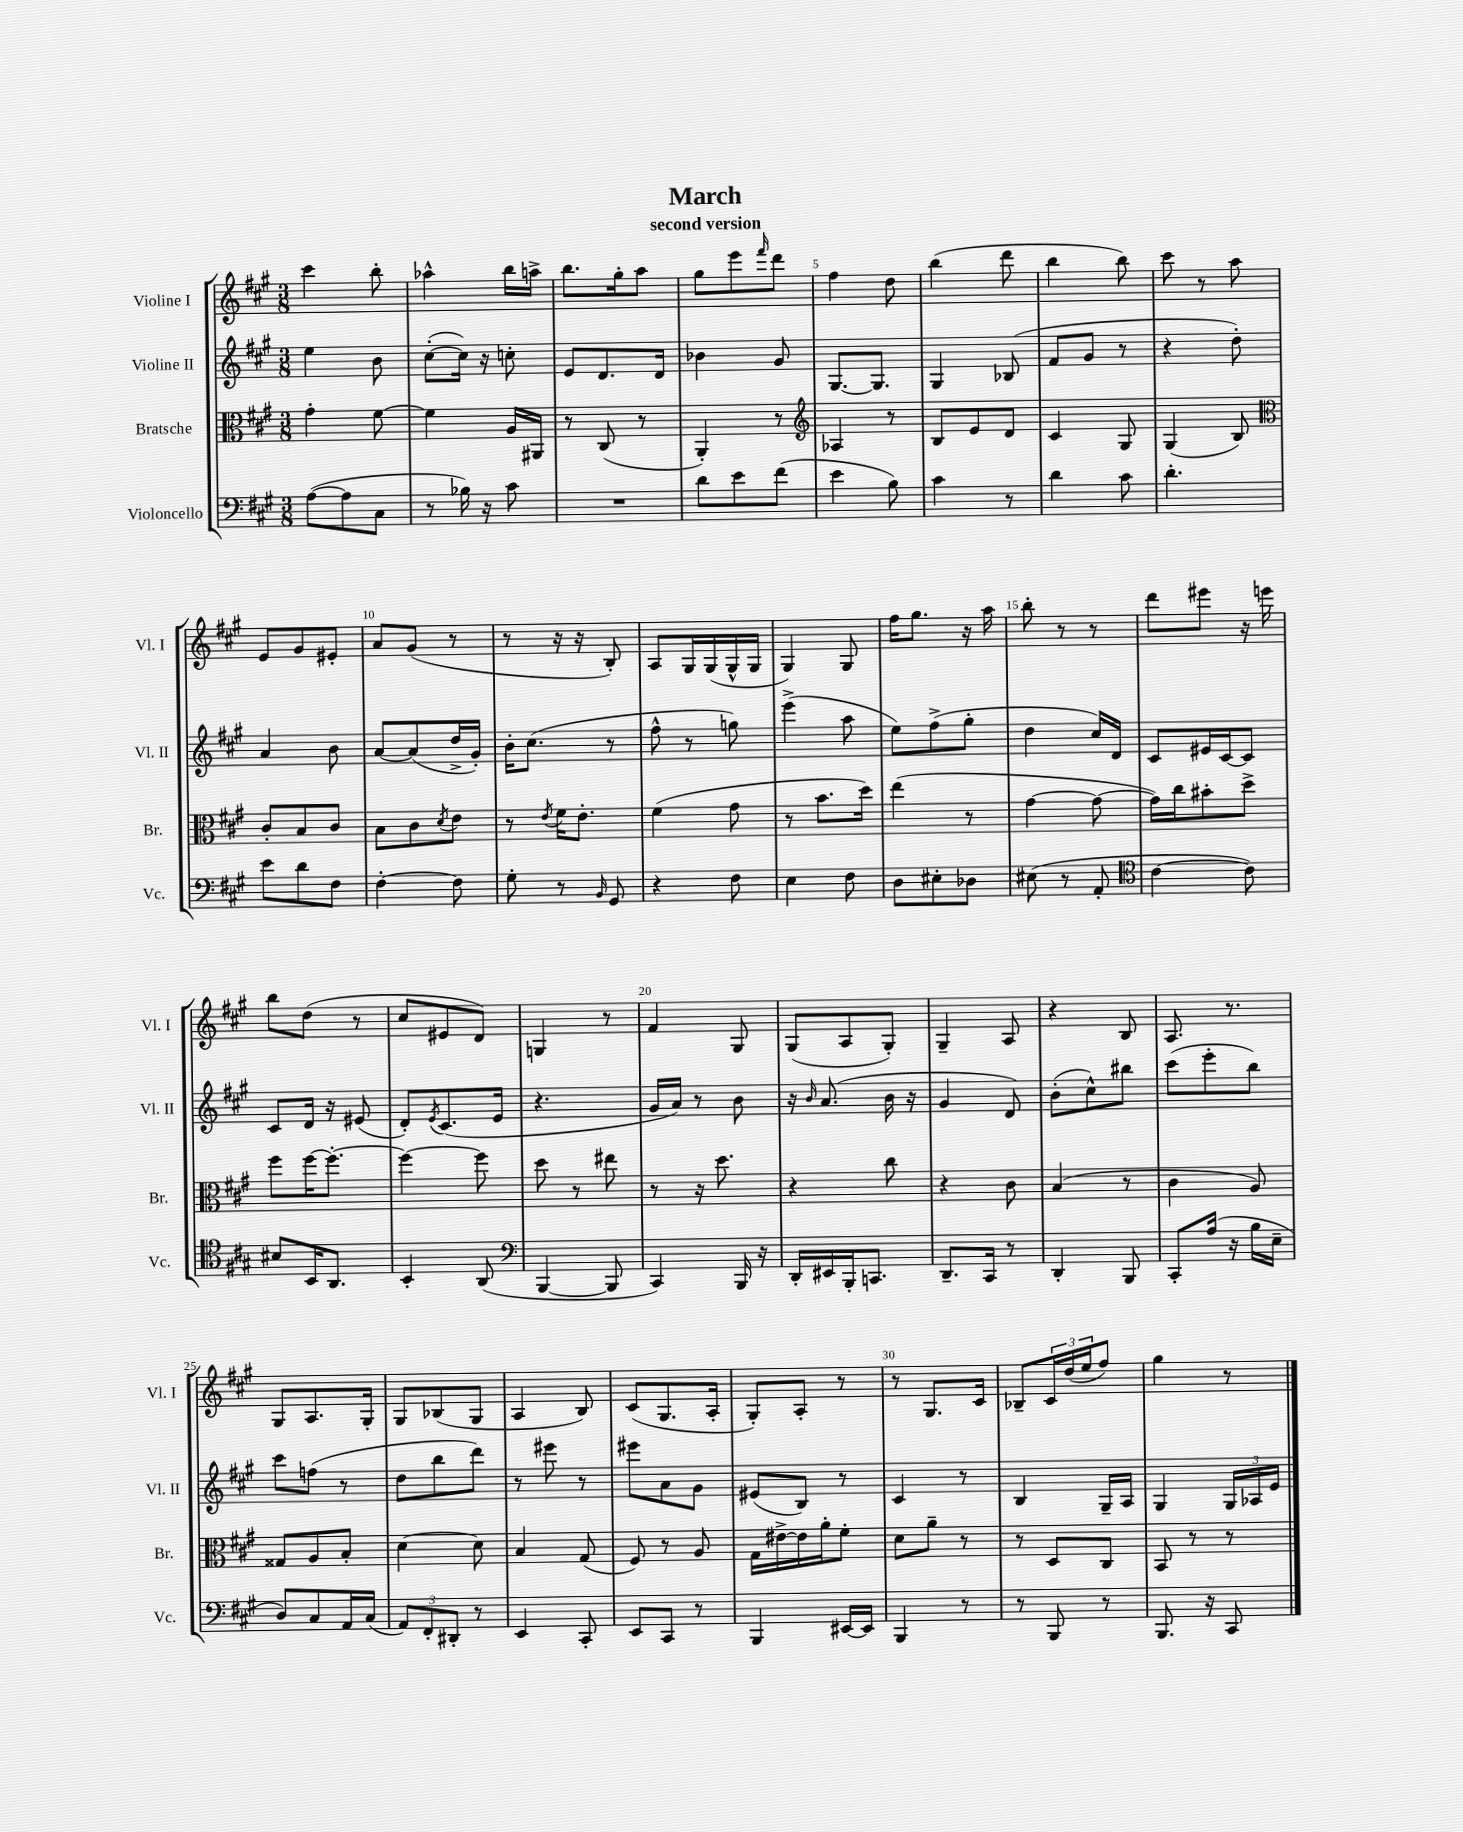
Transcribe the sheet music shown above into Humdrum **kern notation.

**kern	**kern	**kern	**kern
*part4	*part3	*part2	*part1
*staff4	*staff3	*staff2	*staff1
*I"Violoncello	*I"Bratsche	*I"Violine II	*I"Violine I
*I'Vc.	*I'Br.	*I'Vl. II	*I'Vl. I
*clefF4	*clefC3	*clefG2	*clefG2
*k[f#c#g#]	*k[f#c#g#]	*k[f#c#g#]	*k[f#c#g#]
*M3/8	*M3/8	*M3/8	*M3/8
=1	=1	=1	=1
([8A\L	4g#'\	4ee\	4ccc#\
8A\]	.	.	.
8C#\J	[8f#\	8b\	8bb'\
=2	=2	=2	=2
8r	4f#\]	([8cc#'\L	4aa-X^^\
16B-X\)	.	16cc#\Jk])	.
16r	.	16r	.
8c#\	16A/LL	8ccn'\	16bb\LL
.	16AA#X/JJ	.	16aan^\JJ
=3	=3	=3	=3
4.r	8r	8e/L	8.bb\L
.	(8C#/	8.d/	.
.	.	.	16gg#'\k
.	8r	.	8aa\J
.	.	16d/Jk	.
=4	=4	=4	=4
8d\L	4AA'/)	4b-X\	8gg#\L
8e\	.	.	8eee\
.	.	.	16qqfff#/
(8f#\J	8r	8g#/	8ddd\J
=5	=5	=5	=5
*	*clefG2	*	*
4e\	4A-X/	[8.G#/L	4ff#\
.	.	8.G#/J]	.
8B\)	8r	.	8dd\
=6	=6	=6	=6
4c#\	8B/L	4G#/	(4bb\
.	8e/	.	.
8r	8d/J	(8B-X/	8ddd\
=7	=7	=7	=7
4d\	4c#/	8f#/L	4bb\
.	.	8g#/J	.
8c#\	8G#/	8r	8bb\)
=8	=8	=8	=8
4.d'\	(4G#/	4r	8ccc#\
.	.	.	8r
.	8B/)	8dd'\)	8aa\
!!LO:LB:g=z
=9	=9	=9	=9
*	*clefC3	*	*
8e\L	8c#'/L	4a/	8e/L
8d\	8B/	.	8g#/
8F#\J	8c#/J	8b\	8e#X'/J
=10	=10	=10	=10
[4F#'\	8B\L	[8a/L	8a/L
.	8c#\	(8a/]	(8g#/J
.	8qd/	.	.
8F#\]	8e\J	16dd^/L	8r
.	.	16g#'/JJ)	.
=11	=11	=11	=11
8G#'\	8r	16b'\KL	8r
.	.	(8.cc#\J	.
.	8qe/	.	.
8r	16f#\KL	.	16r
.	8.e'\J	.	16r
16qqBB/	.	.	.
8GG#/	.	8r	8B'/)
=12	=12	=12	=12
4r	(4f#\	8ff#^^\	8A/L
.	.	8r	16G#/L
.	.	.	(16G#/
8F#\	8g#\	8ggn\)	16G#^^/
.	.	.	16G#/JJ
=13	=13	=13	=13
4E\	8r	(4eee^\	4G#/)
.	8.b\L	.	.
8F#\	.	8aa\	8G#/
.	16dd\Jk)	.	.
=14	=14	=14	=14
8D\L	(4ee\	8ee\L)	16ff#\KL
.	.	.	8.gg#\J
8E#X'\	.	(8ff#^\	.
8D-X\J	8r	8gg#'\J	16r
.	.	.	16aa\
=15	=15	=15	=15
(8E#X\	[4g#\	4dd\	8bb'\
8r	.	.	8r
8AA'/	8g#\_	16cc#/LL)	8r
.	.	16d/JJ	.
=16	=16	=16	=16
*clefC4	*	*	*
[4c#\	16g#\LL])	8c#/L	8ddd\L
.	16cc#\J	.	.
.	8b#X'\	16e#X/L	8eee#X\J
.	.	[16c#/J	.
8c#\])	8dd^\J	8c#/J]	16r
.	.	.	16eeen\
!!LO:LB:g=z
=17	=17	=17	=17
8B#X/L	8ff#\L	8c#/L	8bb\L
16BB/K	[16ff#\K	16d/Jk	(8dd\J
8.AA/J	8.ff#'\J_	16r	.
.	.	(8e#X/	8r
=18	=18	=18	=18
4BB'/	4ff#\_	8d'/L)	8cc#/L
.	.	8qe/	.
.	.	(8.c#/	8e#X/
(8AA/	8ff#\]	.	8d/J)
.	.	16e/Jk	.
=19	=19	=19	=19
*clefF4	*	*	*
[4BBB/	8dd\	4.r	4Gn/
.	8r	.	.
8BBB/]	8ee#X\	.	8r
=20	=20	=20	=20
4CC#/)	8r	16g#/LL	4f#/
.	.	16a/JJ)	.
.	16r	8r	.
.	8.dd\	.	.
16BBB/	.	8b\	8G#/
16r	.	.	.
=21	=21	=21	=21
16DD'/LL	4r	16r	(8G#/L
.	.	16qqb/	.
16EE#X/	.	(8.a/	.
16BBB'/J	.	.	8A/
8.CCn/J	.	.	.
.	8cc#\	16b\	8G#'/J)
.	.	16r	.
=22	=22	=22	=22
8.DD~/L	4r	4g#/	4G#~/
16CC#/Jk	.	.	.
8r	8c#\	8d/)	8A/
=23	=23	=23	=23
4DD'/	(4B/	(8b'\L	4r
.	.	8cc#^^\)	.
8BBB/	8r	8bb#X\J	8B/
=24	=24	=24	=24
8CC#'/L	4c#\	(8ccc#\L	8.A/
(16A/Jk	.	8eee'\	.
16r	.	.	8.r
16B\LL	8A/)	8bb\J)	.
16E~\JJ	.	.	.
!!LO:LB:g=z
=25	=25	=25	=25
8D/L)	8G##X/L	8ccc#\L	8G#/L
8C#/	8A/	(8ffn\J	8.A/
16AA/L	8B'/J	8r	.
(16C#/JJ	.	.	16G#'/Jk
=26	=26	=26	=26
12AA/L)	[4d\	8dd\L	8G#/L
12FF#'/	.	.	.
.	.	8bb\	(8B-X/
12DD#X'/J	.	.	.
8r	8d\]	8ddd\J)	8G#/J
=27	=27	=27	=27
4EE/	4B/	8r	4A/
.	.	8eee#X\	.
8CC#'/	(8G#/	8r	8B/)
=28	=28	=28	=28
8EE/L	8F#/)	8eee#X\L	(8c#/L
8CC#/J	8r	8a\	8.G#/
8r	8A/	8g#\J	.
.	.	.	16A'/Jk
=29	=29	=29	=29
4BBB/	16G#\LL	(8e#X/L	8G#'/L)
.	[16e#X^\	.	.
.	16e#\]	8B/J)	8A'/J
.	16a'\J	.	.
[16EE#X/LL	8f#'\J	8r	8r
16EE#/JJ]	.	.	.
=30	=30	=30	=30
4BBB/	8d\L	4c#/	8r
.	8a~\J	.	8.G#/L
8r	8r	8r	.
.	.	.	16c#/Jk
=31	=31	=31	=31
8r	8r	4B/	8B-X~/L
8BBB/	8D/L	.	24c#/L
.	.	.	(24dd/
.	.	.	24ee/J
8r	8C#/J	16G#~/LL	8ff#/J)
.	.	16A/JJ	.
=32	=32	=32	=32
8.BBB/	8BB/	4G#/	4gg#\
.	8r	.	.
16r	.	.	.
8CC#/	8r	24G#/LL	8r
.	.	24A-X/	.
.	.	24e/JJ	.
==	==	==	==
*-	*-	*-	*-
